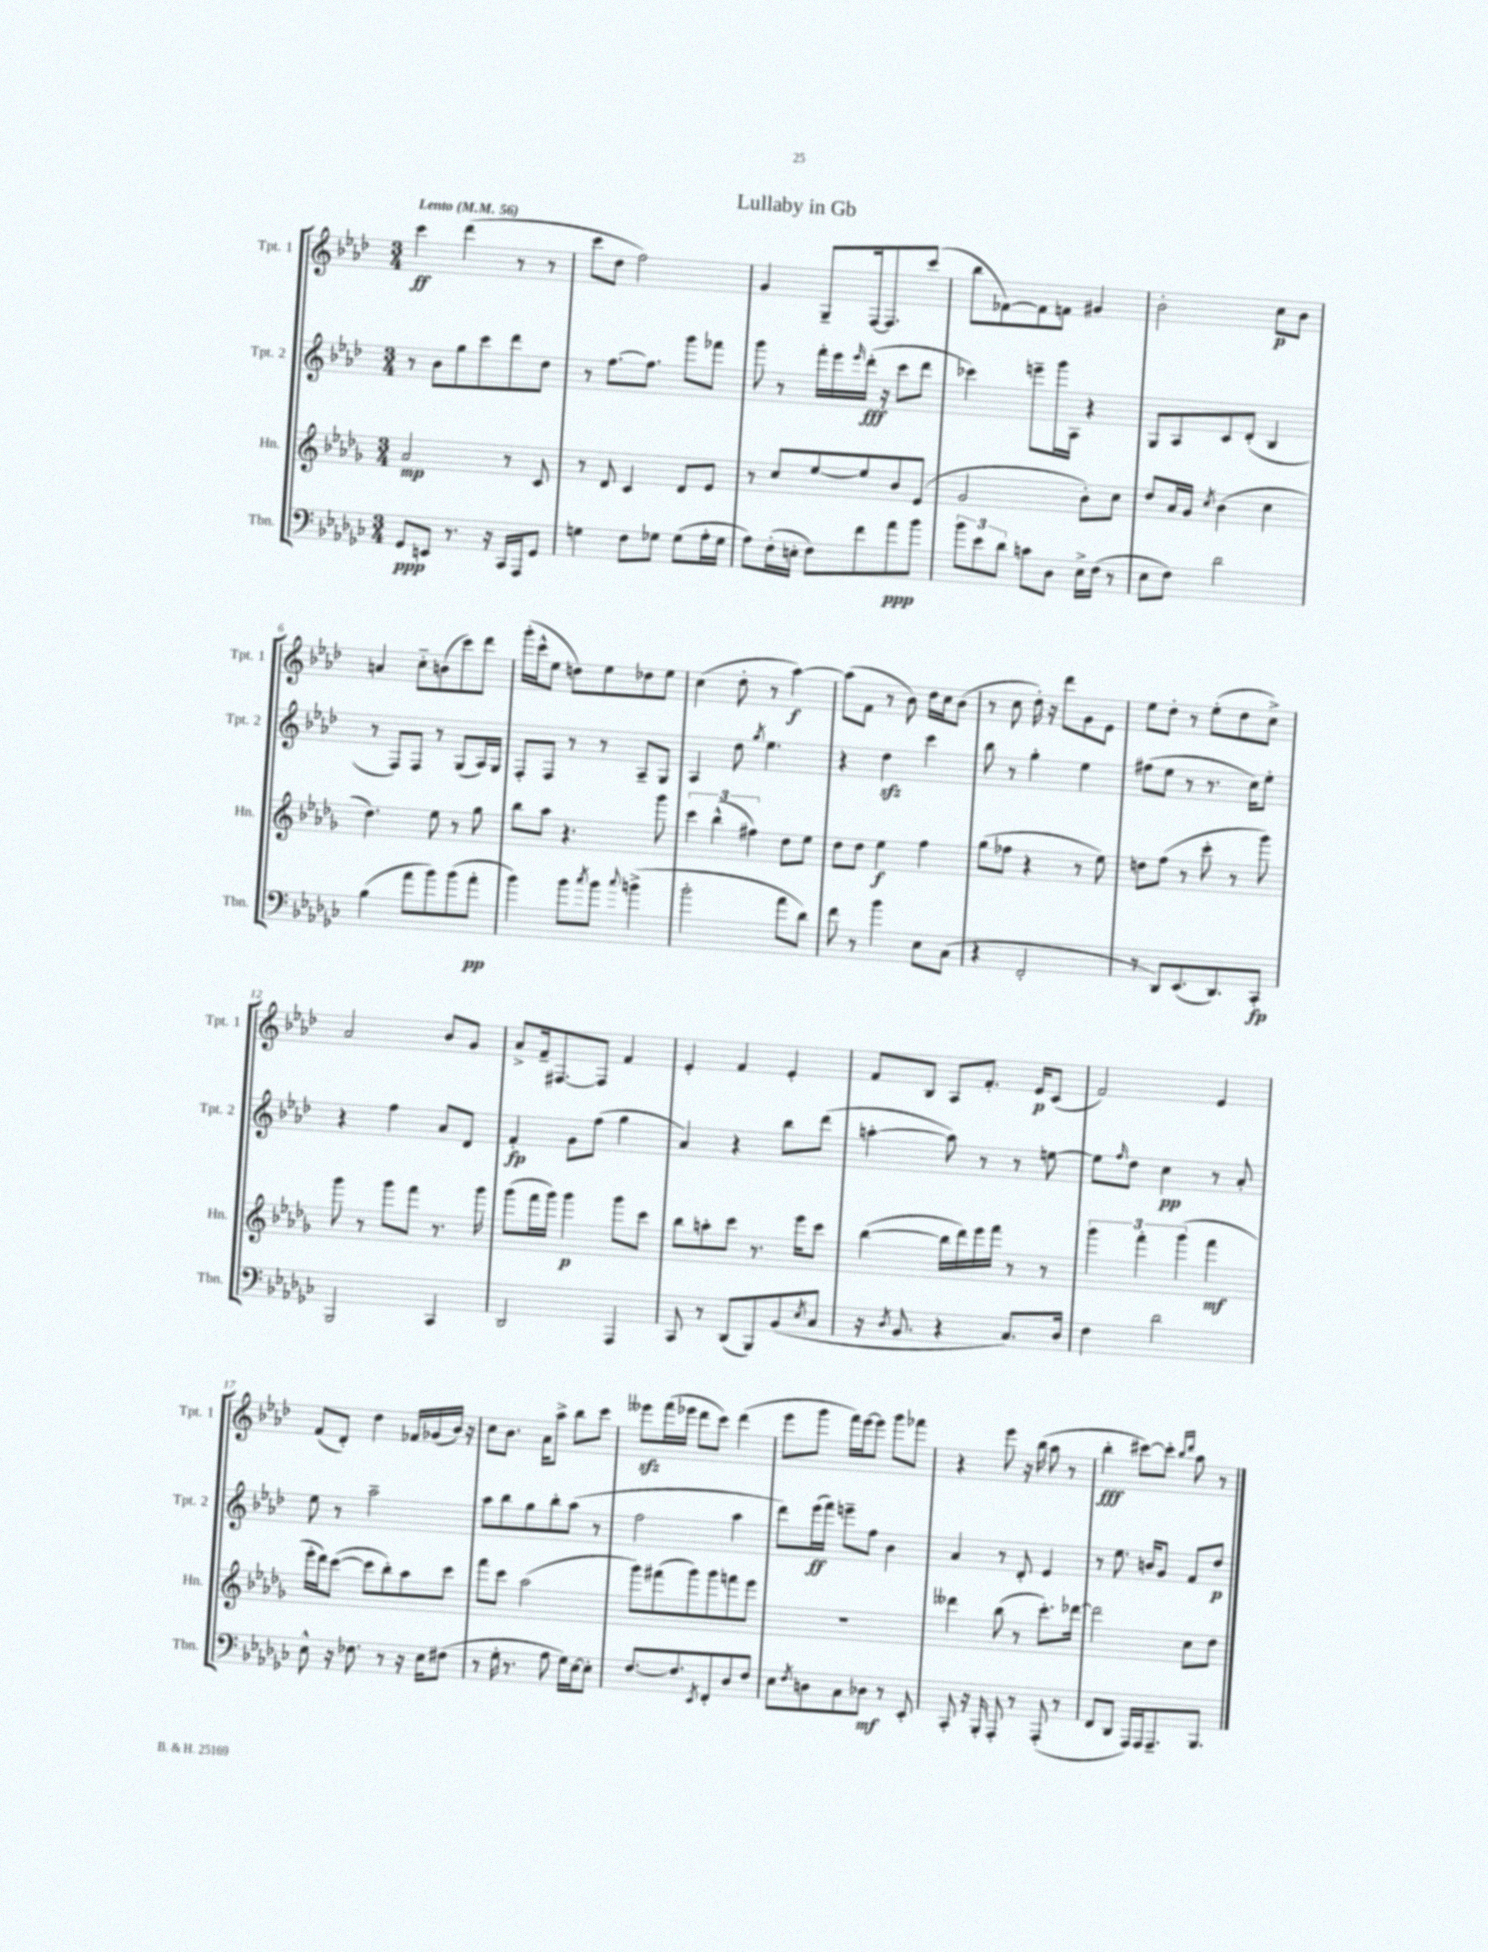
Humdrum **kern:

**kern	**kern	**kern	**kern
*staff4	*staff3	*staff2	*staff1
*clefF4	*clefG2	*clefG2	*clefG2
*k[b-e-a-d-g-c-]	*k[b-e-a-d-g-]	*k[b-e-a-d-]	*k[b-e-a-d-]
*M3/4	*M3/4	*M3/4	*M3/4
*MM56	*MM56	*MM56	*MM56
8GG-/L	2a-/	8r	4ccc\
8EE/J	.	8b-\L	.
8.r	.	8gg\	(4ddd-\
.	.	8ccc\	.
16r	.	.	.
16CC-/LL	8r	8ddd-\	8r
16AAA-/J	.	.	.
8GG-/J	8c/	8dd-\J	8r
=	=	=	=
4G\	8r	8r	8ccc\L
.	8d-/	[8.ff\L	8dd-\J
8F\L	4c/	.	2ff\)
.	.	8.ff\]J	.
8G-\J	.	.	.
(8G-\L	8d-/L	8ggg\L	.
16A-'\L	8e-/J	8fff-\J	.
16G-\JJ	.	.	.
=	=	=	=
8A-\L)	8r	8ggg\	4g/
(16F'\L	8cc/L	8r	.
16E'\JJ	.	.	.
8F\L)	[8ee-/	16fff'\LL	8G~/L
.	.	16eee-\	.
.	.	16qqeee-/	.
8f\	8ee-/]	(16ddd-'\JJ	[16F/k
.	.	16r	8.F/]
8a-\	8b-/	8ccc\L	.
8b-\J	(8e-/J	8ddd-\J	(8ccc/J
=	=	=	=
12b-\L	2g-/	4ccc-\)	8bb-\L
12e-\	.	.	.
.	.	.	[8f-\)
12d-\J	.	.	.
8c\L	.	8eee~\L	8f-\]
8D-\J	.	16ggg\L	8f\J
.	.	16A-\JJ	.
16E-^\LL	8b-'\L)	4r	4g#/
(16F\JJ	.	.	.
8r	8cc\J	.	.
=	=	=	=
8E-\L	8dd-/L	8G/L	2b-'\
8F\J)	16a-/L	8A-/	.
.	16g-/JJ	.	.
.	8qcc/	.	.
2d-\	(4b-\	8c/	.
.	.	(8d-'/J	.
.	4cc\	4B-/	8cc\L
.	.	.	8b-\J
=	=	=	=
(4B-\	4.dd-\)	8r	4a/
.	.	8F/L)	.
8a-\L	.	8F/J	8cc'~\L
8b-\)	8ee-\	8r	(8b\
(8b-\	8r	(8G/L	8ccc\)
8a-'\J	8gg-\	16A-/L)	8ddd-\J
.	.	16G/JJ	.
=	=	=	=
4b-\)	8bb-\L	8F'/L	(16ggg'\LL
.	.	.	16ccc^^\J
.	8aa-\J	8F/J	8ee-\J
8b-\L	4.r	8r	8dd\L)
8qcc-/	.	.	.
8b-\J	.	8r	8ee-\
8qqcc-/	.	.	.
(4b^\	.	8A-~/L	8dd-\
.	8ggg-\	8G/J	8ee-\J
=	=	=	=
2b-'\	6ccc\	4A-/	(4cc\
.	(6bb-^^\	.	.
.	.	8dd-\	8dd-'\
.	6ff#\)	.	.
.	.	8qgg/	.
.	.	4.ee-\	8r
8a-\L	8dd-\L	.	[4aa-\)
8d-\J)	8ee-\J	.	.
=	=	=	=
8f\	8dd-\L	4r	(8aa-\]L
8r	8dd-\J	.	8f\J
4b-\	4ee-\	4dd-\	8r
.	.	.	8b-\)
8E-\L	4ff\	4ccc\	16dd-\LL
.	.	.	16cc\J
(8C-\J	.	.	(8b-\J
=	=	=	=
4r	(8gg-\L	8bb-\	8r
.	8ff-\J	8r	8cc\
2FF'/	4r	4gg'\	16dd-'\)
.	.	.	16r
.	.	.	8ddd-\L
.	8r	4ee-\	8g\
.	8ee-\)	.	8e-\J
=	=	=	=
8r	8dd\L	(8ff#\L	8ee-\L
8DD-/L)	(8ff\J	8ee-\J	8dd-'\J
(8.EE-/	8r	8r	8r
.	8ccc'\	8.r	(8ee-'\L
8.DD-/)	.	.	.
.	8r	.	8dd-\
.	.	16cc\LK)	.
8CC-'/J	8ggg-\)	8ee-'\J	8cc^\J)
=	=	=	=
2BBB-/	8ggg-\	4r	2a-/
.	8r	.	.
.	8ggg-\L	4ff\	.
.	8fff\J	.	.
4CC-/	8.r	8a-/L	8b-/L
.	.	8d-/J	8g/J
.	16ggg-\	.	.
=	=	=	=
2DD-/	(8ggg-\L	4f'/	8a-^/L
.	16fff\L	.	16f~/k
.	16ggg-\JJ)	.	[8.F#/
.	4ggg-\	8g\L	.
.	.	(8ff\J	8F#/]J
4AAA-/	8ggg-\L	4gg\	4f/
.	8ccc\J	.	.
=	=	=	=
8CC-/	8bb-\L	4a-/)	4e-'/
8r	8aa'\	.	.
(8DD-/L	8ccc\J	4r	4f/
8BBB-/)	8.r	.	.
(8BB-/	.	8bb-\L	4e-'/
.	16eee-\LK	.	.
8qE-/	.	.	.
8C-/J	8ccc\J	(8ddd-\J	.
=	=	=	=
16r	([4bb-\	[4aa'\	8f/L
8qD-/	.	.	.
8.BB-/	.	.	.
.	.	.	8B-/J
4r	16bb-\]LL	8aa\])	8A-/L
.	16ddd-\)	.	.
.	16eee-\	8r	8.f'/J
.	16fff\JJ	.	.
8.C-/L)	8r	8r	.
.	.	.	16e-/LK
.	8r	[8ee\	(8c/J
16D-/Jk	.	.	.
=	=	=	=
4F\	6ggg-\	8ee\]L	2f/)
.	.	16qqff/	.
.	.	8dd-\J	.
.	6fff'\	.	.
2d-\	.	4cc\	.
.	(6ggg-\	.	.
.	4fff\	8r	4e-/
.	.	8a-'/	.
=	=	=	=
8E-^^\	16eee-'\LL	8ee-\	(8f/L
.	16ddd-\J)	.	.
16r	([8ccc\J	8r	8d-'/J)
8.F-\	.	.	.
.	8ccc\]L	2aa-~\	4dd-\
8r	8bb-'\)	.	.
16r	8aa-\	.	16f-/LL
16E-\LK	.	.	(16g-/
(8F#\J	8ccc\J	.	16b-/JJ)
.	.	.	16r
=	=	=	=
8r	8fff\L	8aa-\L	8cc\L
16G-'\	8ccc\J	8bb-\	8.b-\J
8.r	.	.	.
.	(2aa-\	8gg\	.
.	.	.	16a-\LK
8A-\	.	8bb-'\	8aa-^\J
16G-\LL)	.	(8aa-\J	8bb-\L
[16E-\J	.	.	.
8E-'\]J	.	8r	8ccc\J
=	=	=	=
[8.F/L	8ggg-\L)	2ff\	8eee--\L
.	(8fff#\	.	(16fff\L
8.F/]	.	.	16eee-\JJ
.	8ggg-\)	.	8ddd-\L
8qEE-/	.	.	.
8FF'/	8ggg-\	.	8ccc\J)
8D-/	8fff\	4aa-\	(4ddd-\
8F/J	8eee-\J	.	.
=	=	=	=
8E-\L	2.r	8ddd-\L)	8eee-\L
8qF/	.	.	.
8D\	.	(16eee-\L	8ggg\J
.	.	16fff\JJ)	.
8C-\	.	8eee~\L	16fff\LL)
.	.	.	[16eee-\J
8D-\J	.	8ff\J	8eee-\]J
8r	.	4b-\	8ggg\L
8EE-'/	.	.	8fff-\J
=	=	=	=
8CC-'/	4ddd--\	4a-/	4r
16r	.	.	.
16BBB-'/	.	.	.
8AAA-'/	(8bb-\	8r	8eee-\
8r	8r	8d-'/	16r
.	.	.	(16bb-\
(8AAA-'/	8.ccc'\L)	4e-/	8aa-\
8r	.	.	8r
.	[16ddd-\Jk	.	.
=	=	=	=
8FF/L	2ddd-\]	8r	4bb-'\
8DD-/J	.	8.ee-\	.
16AAA-/LL)	.	.	[8ccc#\L)
16AAA-/J	.	16b/LK	.
8.AAA-~/	.	8g/J	8ccc#'\]J
.	.	.	16qqbb-/LL
.	.	.	16qqddd-/JJ
.	8cc\L	8f/L	8aa-\
8.BBB-/J	.	.	.
.	8dd-\J	8dd-/J	8r
==	==	==	==
*-	*-	*-	*-
